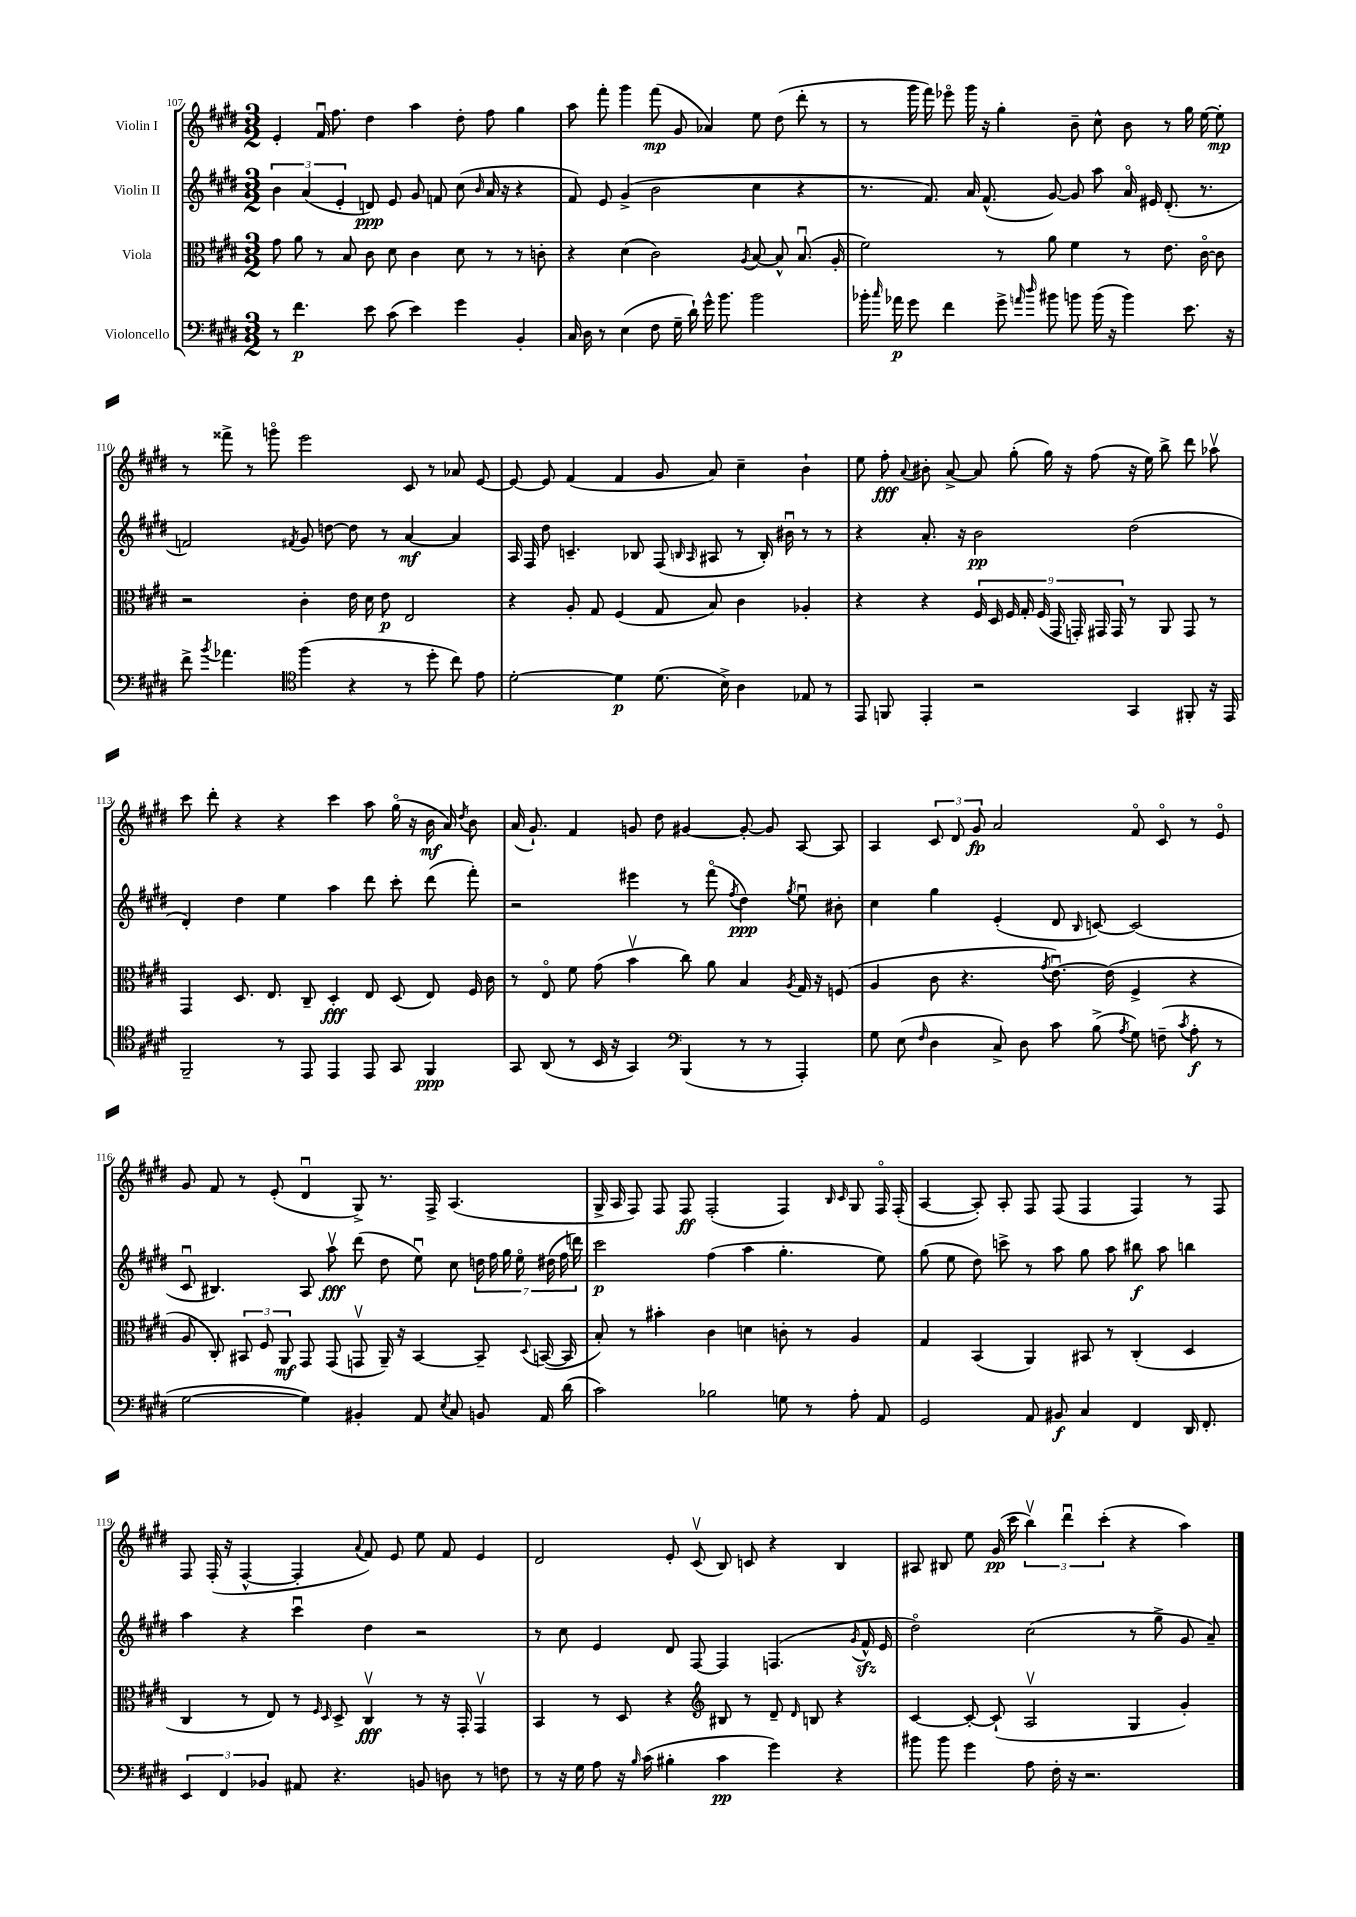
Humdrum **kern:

**kern	**kern	**kern	**kern
*staff4	*staff3	*staff2	*staff1
*clefF4	*clefC3	*clefG2	*clefG2
*k[f#c#g#d#]	*k[f#c#g#d#]	*k[f#c#g#d#]	*k[f#c#g#d#]
*M3/2	*M3/2	*M3/2	*M3/2
8r	8g#	6b	4e'
4.f#	8a	.	.
.	.	(6a	.
.	8r	.	16f#u
.	.	.	8.ff#
.	.	6e'	.
.	8B	.	.
8e	8c#	8d)	4dd#
(8c#	8d#	8e	.
4e)	4c#	8g#	4aa
.	.	8f	.
4g#	8d#	(8cc#	8dd#'
.	.	16qqb	.
.	8r	16a	8ff#
.	.	16r	.
4BB'	8r	4r	4gg#
.	8c'	.	.
=	=	=	=
16C#	4r	8f#)	8aa
16D#	.	.	.
8r	.	8e	8fff#'
(4E	(4d#	(4g#^	4ggg#
8F#	2c#)	2b	(8fff#
16G#~	.	.	8g#
16d#`)	.	.	.
16g#^^	.	.	4a-)
8.b	.	.	.
.	8qA	.	.
2b	[8B	4cc#	8ee
.	8B^^]	.	(8dd#
.	(8.Bu	4r	8ddd#'
.	.	.	8r
.	16A'	.	.
=	=	=	=
16b-'	2f#)	8.r	8r
16qqcc#	.	.	.
16a-	.	.	.
8g#	.	.	16ggg#
.	.	8.f#)	16fff#)
4f#	.	.	8eee-o
.	.	16a	16ggg#
.	.	(8.f#^^	16r
8g#^	8r	.	4gg#'
16qqa	.	.	.
16qqdd#	.	.	.
8b#	8a	[8g#)	.
8b	4f#	8g#]	8b~
(16b	.	8aa	8cc#^^
16r	.	.	.
4b)	8r	16ao	8b
.	.	16e#	.
.	8.e	(8.d#'	8r
8.e	.	.	16gg#
.	[16c#o	8.r	[16ee
.	8c#]	.	8ee']
16r	.	.	.
=	=	=	=
8f#^	2r	2f)	8r
8qb	.	.	.
4.a-	.	.	8fff##^
.	.	.	8r
.	.	.	8gggo
*clefC4	*	*	*
.	.	8qf#	.
(4ff#	4c#'	8g#	2eee
.	.	[8dd	.
4r	16e	8dd]	.
.	16d#	.	.
.	8e	8r	.
8r	2E	[4a	8c#
8dd#'	.	.	8r
8cc#)	.	4a]	8a-
8e	.	.	[8e
=	=	=	=
[2d#'	4r	16A	8e_
.	.	16F#	.
.	.	8dd#	8e]
.	8A'	4.c~	(4f#
.	8G#	.	.
4d#]	(4F#	.	4f#
.	.	8B-	.
(8.d#	8G#	(8F#	8g#
.	.	16qqB	.
.	.	16qqA	.
.	8B)	8A#	8a)
16B^)	.	.	.
4A	4c#	8r	4cc#~
.	.	16B')	.
.	.	16b#u	.
8E-	4A-'	8r	4b`
8r	.	8r	.
=	=	=	=
8EE	4r	4r	8ee
8FF	.	.	8ff#'
.	.	.	8qqa
4EE'	4r	8.a'	8b#'
.	.	.	[8a^
.	.	16r	.
2r	18F#	2b	8a]
.	18D#	.	.
.	18F#	.	.
.	.	.	(8gg#'
.	18G#'	.	.
.	(18F#	.	.
.	.	.	16gg#)
.	18GG#	.	.
.	.	.	16r
.	18GG')	.	.
.	.	.	(8ff#
.	18GG#	.	.
.	18GG#	.	.
4GG#	8r	(2dd#	16r
.	.	.	16ee)
.	8AA	.	8bb^
8FF#'	8GG#	.	8ddd#
16r	8r	.	8aa-v
16EE	.	.	.
=	=	=	=
2FF#~	4GG#	4d#')	8ccc#
.	.	.	8ddd#'
.	8.D#	4dd#	4r
.	8.E	.	.
8r	.	4ee	4r
8EE	8C#~	.	.
4EE	4D#'	4aa	4ccc#
8EE	8E	8ddd#	8aa
8GG#	(8D#	8ccc#'	(16gg#o
.	.	.	16r
4FF#	8E)	(8ddd#	16b
.	.	.	16a)
.	.	.	8qdd#
.	16F#	8fff#')	8b
.	16c#	.	.
=	=	=	=
8GG#	8r	2r	(16a
.	.	.	8.g#`)
(8AA	8Eo	.	.
8r	8f#	.	4f#
16BB	(8g#	.	.
16r	.	.	.
4GG#)	4bv	4eee#	8g
.	.	.	8dd#
*clefF4	*	*	*
(4BBB	8cc#)	8r	[4g#
.	8a	(8fff#o	.
.	.	8qff#	.
8r	4B	4dd#)	8g#'_
8r	.	.	8g#]
.	8qA	8qgg#	.
4AAA')	16G#	8eeu	[8A
.	16r	.	.
.	(8F	8b#'	8A]
=	=	=	=
8G#	4A	4cc#	4A
(8E	.	.	.
16qqF#	.	.	.
4D#	8c#	4gg#	12c#
.	.	.	12d#
.	4.r	.	.
.	.	.	12g#
8C#^)	.	(4e'	2a
8D#	.	.	.
.	8qg#	.	.
8c#	[8.eu)	8d#	.
.	.	16qqB	.
(8B^	.	[8c)	.
.	(16e]	.	.
8qA	.	.	.
8G#)	4F#^	(2c]	8f#o
(8F~	.	.	8c#o
8qc#	.	.	.
8A'	4r	.	8r
8r	.	.	8eo
=	=	=	=
[2G#	8A	8c#u	8g#
.	8C#')	4.B#)	8f#
.	12BB#	.	8r
.	12F#	.	.
.	.	.	(8e'
.	12AA	.	.
4G#])	8GG#	8A	4d#u
.	(8GG#	8aav	.
4BB#'	8GGv	(8ddd#	8G#^)
.	16AA~)	8dd#	8.r
.	16r	.	.
8AA	[4BB#	8eeu)	.
.	.	.	16F#^
8qE	.	.	.
8C#	.	8cc#	(4.A
8BB	8BB#~]	28dd	.
.	.	28ff#	.
.	.	28gg#	.
.	.	28eeo	.
.	8qqD#	.	.
16AA	([16BB	.	.
.	.	(28dd#	.
.	.	28ff#	.
(16d#	16BB]	.	.
.	.	28ddd)	.
=	=	=	=
2c#)	8B')	2ccc#	16G#^
.	.	.	16A
.	8r	.	8F#)
.	4b#'	.	8F#
.	.	.	8F#
2B-	4c#	(4ff#	(2F#'
.	4d	4aa	.
8G	8c'	4.gg#'	4F#)
8r	8r	.	.
.	.	.	16qqB
.	.	.	16qqc#
8A'	4A	.	8G#
8AA	.	8ee)	16F#o
.	.	.	(16F#'
=	=	=	=
2GG#	4G#	(8gg#	[4A
.	.	8ee	.
.	(4BB	8dd#)	8A'])
.	.	8ccc^	8A'
8AA	4AA)	8r	8F#
8BB#	.	8aa	(8F#
4C#	8BB#	8gg#	4F#
.	8r	8aa	.
4FF#	(4C#'	8bb#	4F#)
.	.	8aa	.
16DD#	4D#	4bb	8r
8.FF#'	.	.	.
.	.	.	8F#
=	=	=	=
6EE	4C#	4aa	8F#
.	.	.	(16F#'
6FF#	.	.	.
.	.	.	16r
.	8r	4r	[4F#^^
6BB-	.	.	.
.	8E)	.	.
8AA#	8r	4ccc#u	4F#']
.	16qqF#	.	.
.	16qqD#	.	.
4.r	8D#^	.	.
.	.	.	8qqa
.	4C#v	4dd#	8f#)
.	.	.	8e
8BB	8r	2r	8ee
8D	16r	.	8f#
.	16GG#'	.	.
8r	4GG#v	.	4e
8F	.	.	.
=	=	=	=
8r	4BB	8r	2d#
16r	.	8cc#	.
16G#	.	.	.
8A	8r	4e	.
16r	8D#	.	.
16qqB	.	.	.
(16c#	.	.	.
4B#'	4r	8d#	8e'
.	.	[8F#	(8c#v
*	*clefG2	*	*
4c#	8B#	4F#]	8B)
.	8r	.	8c
4g#)	8d#~	(4.F	4r
.	16qqd#	.	.
.	8B	.	.
4r	4r	.	4B
.	.	8qg#	.
.	.	16f#^^	.
.	.	16e	.
=	=	=	=
8b#	[4c#	2dd#o)	8A#
8b#	.	.	8B#
4g#	8c#'_	.	8ee
.	(8c#`]	.	(16g#
.	.	.	16ccc#
8A	2Av	(2cc#	6bbv)
16F#'	.	.	.
.	.	.	6ddd#u
16r	.	.	.
2.r	.	.	.
.	.	.	(6ccc#'
.	4G#	8r	4r
.	.	8gg#^	.
.	4g#')	8g#	4aa)
.	.	8a~)	.
==	==	==	==
*-	*-	*-	*-
